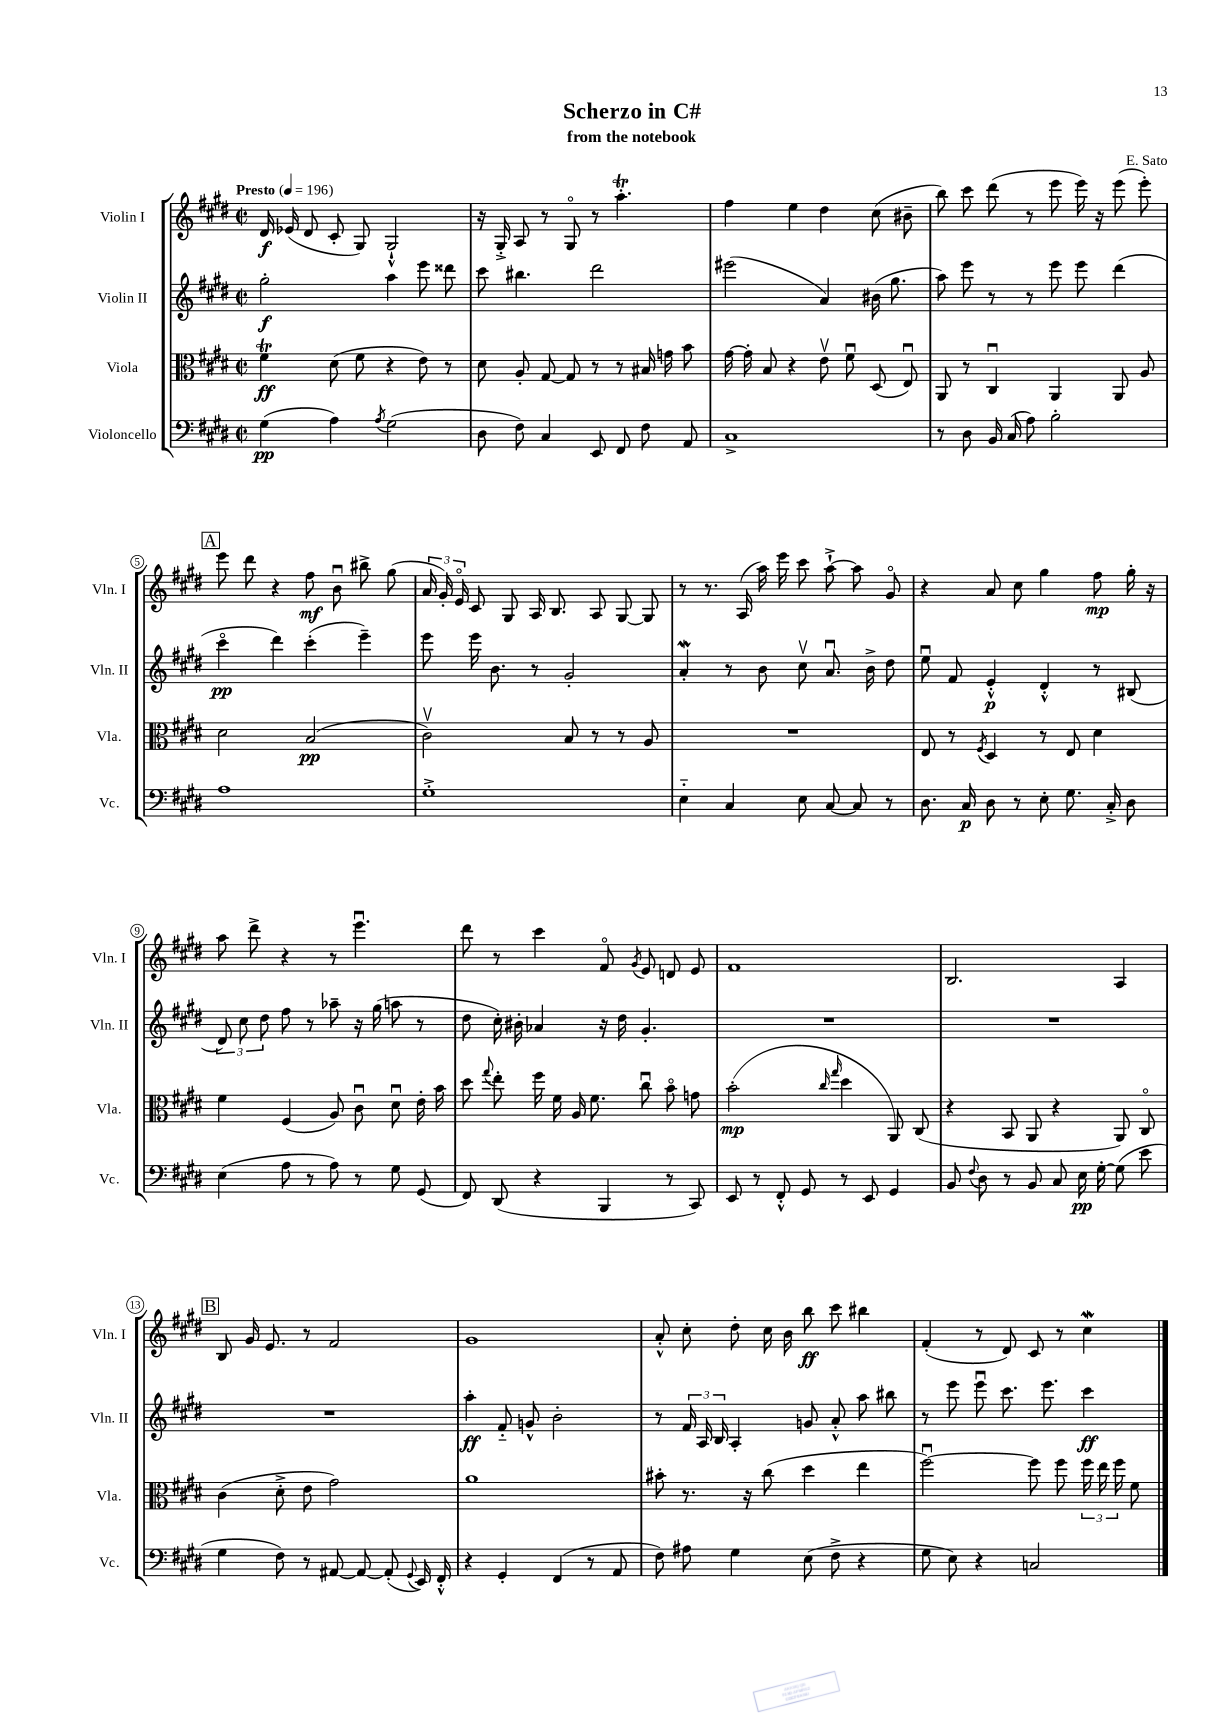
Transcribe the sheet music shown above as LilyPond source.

\header { title = "Scherzo in C#" composer = "E. Sato" subtitle = "from the notebook" }
<<
\new StaffGroup <<
\new Staff = "s0" \with { instrumentName = "Violin I" shortInstrumentName = "Vln. I" } {
    \clef treble \key e \major \defaultTimeSignature \time 2/2 \tempo "Presto" 4 = 196
    \autoBeamOff dis'16\f ees'16( dis'8 cis'8-. gis8) gis2-!-^ |
    r16 gis16-.-> a8 r8 gis8\flageolet r8 a''4.-.\trill |
    fis''4 e''4 dis''4 cis''8( bis'8-- |
    b''8) cis'''8 dis'''8( r8 e'''8 e'''16) r16 e'''8( e'''8-.) |
    \mark \markup { \box "A" } e'''8 dis'''8 r4 fis''8\mf b'8\downbow bis''8-> gis''8( |
    \tuplet 3/2 { a'16 gis'16-.) e'16\flageolet } cis'8 gis8 a16 b8. a8 gis8~ gis8 |
    r8 r8. a16( a''16) e'''16 cis'''8 a''8~-!-> a''8 gis'8\flageolet |
    r4 a'8 cis''8 gis''4 fis''8\mp gis''16-. r16 |
    a''8 dis'''8-> r4 r8 e'''4.\downbow |
    dis'''8 r8 cis'''4 fis'8\flageolet \acciaccatura { gis'8 } e'8 d'8 e'8 |
    fis'1 |
    b2. a4 |
    \mark \markup { \box "B" } b8 gis'16 e'8. r8 fis'2 |
    gis'1 |
    a'8-.-^ cis''8-. dis''8-. cis''16 b'16 b''8\ff cis'''8 bis''4 |
    fis'4-.( r8 dis'8) cis'8 r8 cis''4\mordent \bar "|." |
}
\new Staff = "s1" \with { instrumentName = "Violin II" shortInstrumentName = "Vln. II" } {
    \clef treble \key e \major \defaultTimeSignature \time 2/2
    \autoBeamOff gis''2-.\f a''4 e'''8 disis'''8 |
    cis'''8 bis''4. dis'''2 |
    eis'''2( a'4) bis'16( gis''8. |
    a''8) e'''8 r8 r8 e'''8 e'''8 dis'''4( |
    \mark \markup { \box "A" } cis'''4\flageolet\pp dis'''4) cis'''4-.( e'''4--) |
    e'''8 e'''16 b'8. r8 gis'2-. |
    a'4-.\mordent r8 b'8 cis''8\upbow a'8.\downbow b'16-> dis''8 |
    e''8\downbow fis'8 e'4-.-^\p dis'4-.-^ r8 bis8( |
    \tuplet 3/2 { dis'8) cis''8 dis''8 } fis''8 r8 aes''8-- r16 gis''16( a''8 r8 |
    dis''8 cis''16-.) bis'16-. aes'4 r16 dis''16 gis'4.-. |
    R1 |
    R1 |
    \mark \markup { \box "B" } R1 |
    a''4-.\ff fis'8-_ g'8-^ b'2-. |
    r8 \tuplet 3/2 { fis'16 a16 b16 } a4-. g'8 a'8-.-^ a''8 bis''8 |
    r8 e'''8 e'''8\downbow cis'''8. e'''8. cis'''4\ff \bar "|." |
}
\new Staff = "s2" \with { instrumentName = "Viola" shortInstrumentName = "Vla." } {
    \clef alto \key e \major \defaultTimeSignature \time 2/2
    \autoBeamOff fis'4\trill\ff dis'8( fis'8 r4 e'8) r8 |
    dis'8 a8-. gis8~ gis8 r8 r8 bis16 g'16 b'8 |
    gis'16~ gis'16-. b8 r4 e'8\upbow fis'8\downbow dis8( e8\downbow) |
    a,8 r8 cis4\downbow a,4 a,8 a8 |
    \mark \markup { \box "A" } dis'2 b2\pp( |
    cis'2\upbow) b8 r8 r8 a8 |
    R1 |
    e8 r8 \acciaccatura { fis8 } dis4 r8 e8 dis'4 |
    fis'4 fis4( a8) cis'8\downbow dis'8\downbow e'16-. b'16 |
    dis''8 \appoggiatura { gis''8 } e''8-. fis''16 fis'16 a16 fis'8. cis''8\downbow b'8\flageolet g'8 |
    b'2-.\mp( \grace { cis''16 gis''16 } dis''4 a,8) cis8( |
    r4 b,8 a,8 r4 a,8) cis8\flageolet |
    \mark \markup { \box "B" } cis'4( dis'8-.-> e'8 gis'2) |
    a'1 |
    bis'8-. r8. r16 cis''8( dis''4 e''4 |
    fis''2~\downbow) fis''8 fis''8 \tuplet 3/2 { fis''16 e''16 fis''16 } fis'8 \bar "|." |
}
\new Staff = "s3" \with { instrumentName = "Violoncello" shortInstrumentName = "Vc." } {
    \clef bass \key e \major \defaultTimeSignature \time 2/2
    \autoBeamOff gis4\pp( a4) \acciaccatura { a8 } gis2( |
    dis8 fis8) cis4 e,8 fis,8 fis8 a,8 |
    cis1-> |
    r8 dis8 b,16 cis16( a8) b2-. |
    \mark \markup { \box "A" } a1 |
    gis1-.-> |
    e4-_ cis4 e8 cis8~ cis8 r8 |
    dis8. cis16\p dis8 r8 e8-. gis8. cis16-.-> dis8 |
    e4( a8 r8 a8) r8 gis8 gis,8( |
    fis,8) dis,8( r4 b,,4 r8 cis,8) |
    e,8 r8 fis,8-.-^ gis,8 r8 e,8 gis,4 |
    b,8 \appoggiatura { fis8 } dis8 r8 b,8 cis8 e16\pp gis16~-. gis8( e'8 |
    \mark \markup { \box "B" } gis4 fis8) r8 ais,8~ ais,8~ ais,8-.( \appoggiatura { gis,8 } e,16) fis,16-.-^ |
    r4 gis,4-. fis,4( r8 a,8 |
    fis8) ais8 gis4 e8( fis8-> r4 |
    gis8 e8) r4 c2 \bar "|." |
}
>>
>>
\layout { \context { \Score \override BarNumber.stencil = #(make-stencil-circler 0.1 0.3 ly:text-interface::print) } }
